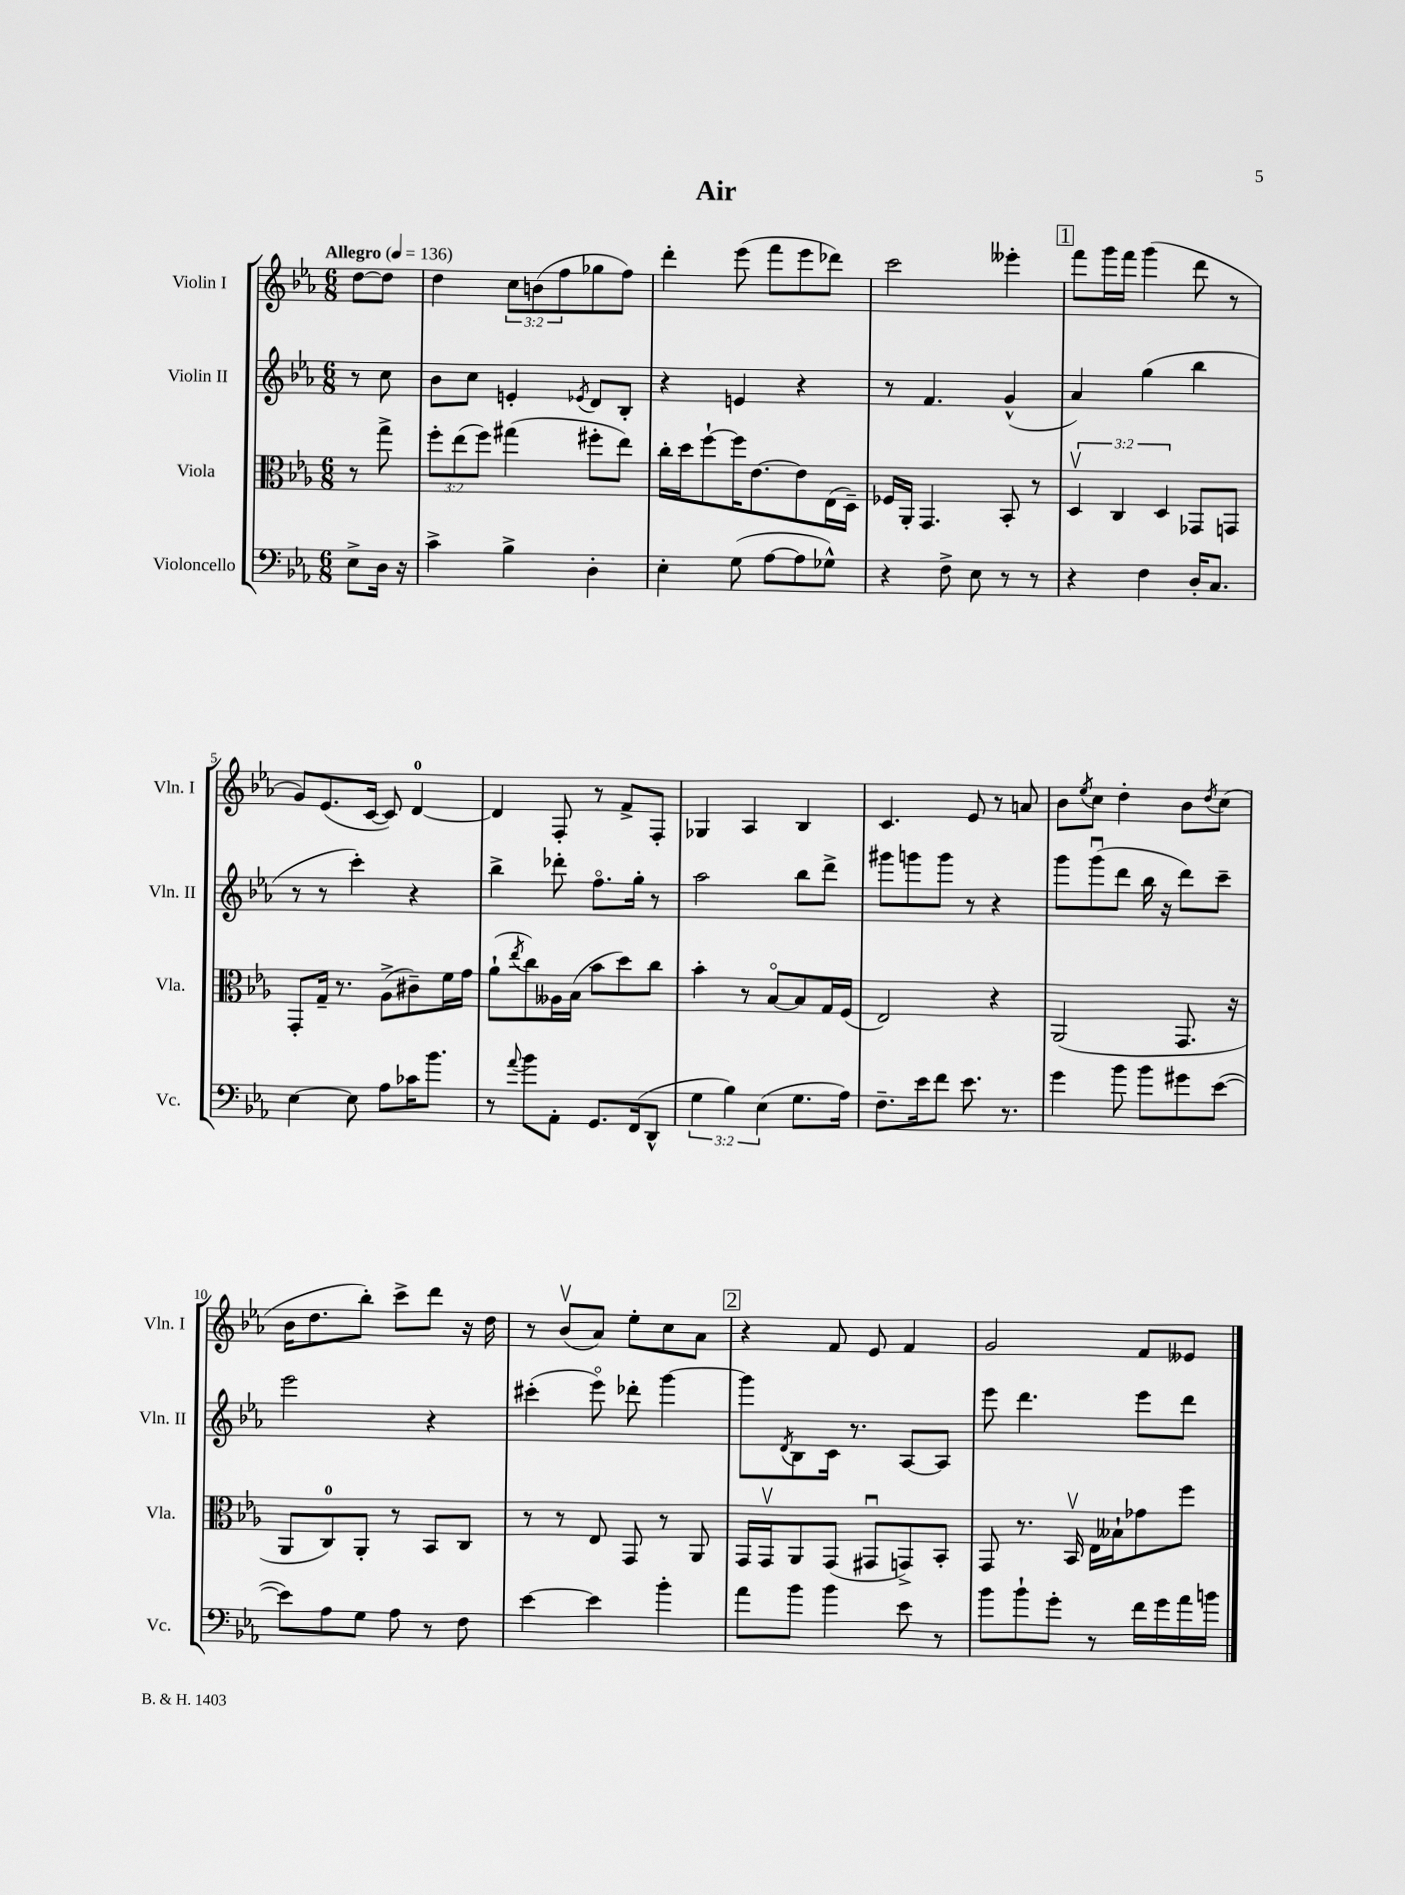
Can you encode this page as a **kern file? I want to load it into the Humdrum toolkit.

**kern	**kern	**kern	**kern
*staff4	*staff3	*staff2	*staff1
*clefF4	*clefC3	*clefG2	*clefG2
*k[b-e-a-]	*k[b-e-a-]	*k[b-e-a-]	*k[b-e-a-]
*M6/8	*M6/8	*M6/8	*M6/8
*MM136	*MM136	*MM136	*MM136
8E-^	8r	8r	[8dd
16D	8gg^	8cc	8dd]
16r	.	.	.
=	=	=	=
4c^	12ff'	8b-	4dd
.	(12ee-	.	.
.	.	8cc	.
.	12ff)	.	.
4B-^	(4gg#	4e'	12cc
.	.	.	(12b
.	.	.	12ff
.	.	8qe-	.
4D'	8ff#'	8d	8gg-
.	8ee-)	8B-'	8ff)
=	=	=	=
4E-'	16cc'	4r	4ddd'
.	16dd	.	.
.	[8ff`	.	.
(8G	16ff]	4e	(8eee-
.	[8.e-	.	.
[8A-	.	.	8fff
8A-]	8e-]	4r	8eee-
8G-^^)	(16E-	.	8ddd-)
.	16D~)	.	.
=	=	=	=
4r	16F-	8r	2ccc
.	16AA-'	.	.
.	4.GG	4.f	.
8F^	.	.	.
8E-	.	.	.
8r	8BB-'	(4g^^	4eee--'
8r	8r	.	.
=	=	=	=
4r	6Dv	4a-)	8fff
.	.	.	16ggg
.	6C	.	.
.	.	.	16fff
4F	.	(4gg	(4ggg
.	6D	.	.
16D'	8GG-	4bb-	8ddd
8.C	.	.	.
.	8GG	.	8r
=	=	=	=
[4E-	8GG'	8r	8g)
.	16G~	8r	(8.e-
.	8.r	.	.
8E-]	.	4ccc')	.
.	.	.	[16c
8A-	(8A-^	.	8c])
16c-	8c#~)	4r	[4d
8.b-	.	.	.
.	16f	.	.
.	16g	.	.
=	=	=	=
8r	(8a-`	4bb-^	4d]
8qqa-	8qee-	.	.
8b-	8cc)	.	.
8AA-'	16A--	8ddd-'	8F'
.	(16B-	.	.
8.GG	8b-	8.ffo	8r
.	8dd)	.	8f^
(16FF	.	16gg'	.
8DD^^	8cc	8r	8F'
=	=	=	=
6G	4b-'	2aa-	4G-
6B-)	.	.	.
.	8r	.	4A-
(6E-	.	.	.
.	[8B-o	.	.
8.G	8B-]	8bb-	4B-
.	16G	8ddd^	.
16A-)	(16F	.	.
=	=	=	=
8.F~	2E-)	8ggg#	4.c
.	.	8ggg	.
16e-	.	.	.
8f	.	8ggg	.
8.e-	.	8r	8e-
.	4r	4r	8r
8.r	.	.	.
.	.	.	8a
=	=	=	=
4g	(2AA-	8ggg	8b-
.	.	.	8qee-
.	.	(8gggu	8cc
8b-	.	8ddd	4dd'
8b-	.	16bb-	.
.	.	16r	.
8g#	8.GG	8ddd)	8b-
.	.	.	8qdd
([8e-	.	8ccc~	(8cc
.	16r	.	.
=	=	=	=
8e-])	8AA-	2eee-	16b-
.	.	.	8.dd
8A-	8C)	.	.
8G	8AA-'	.	8bb-')
8A-	8r	.	8ccc^
8r	8BB-	4r	8ddd
8F	8C	.	16r
.	.	.	16dd
=	=	=	=
[4e-	8r	(4ccc#'	8r
.	8r	.	(8b-v
4e-]	8E-	8eee-o)	8a-)
.	8GG	8ddd-'	8ee-'
4b-'	8r	[4ggg	8cc
.	8AA-	.	8a-
=	=	=	=
8a-	16GG	8ggg]	4r
.	16GGv	.	.
.	.	8qd	.
8b-	8AA-	8B-	.
4b-	(8GG	16c	8f
.	.	8.r	.
.	8GG#u	.	8e-
8e-	8GG^)	[8A-	4f
8r	8BB-'	8A-]	.
=	=	=	=
8b-	8GG	8eee-	2g
8b-`	8.r	4.ddd	.
8g'	.	.	.
.	16BB-v	.	.
8r	16E-	.	.
.	16B--`	.	.
16f	8g-	8eee-	8f
16g	.	.	.
16a-	8ff	8ddd	8e--
16b	.	.	.
==	==	==	==
*-	*-	*-	*-
